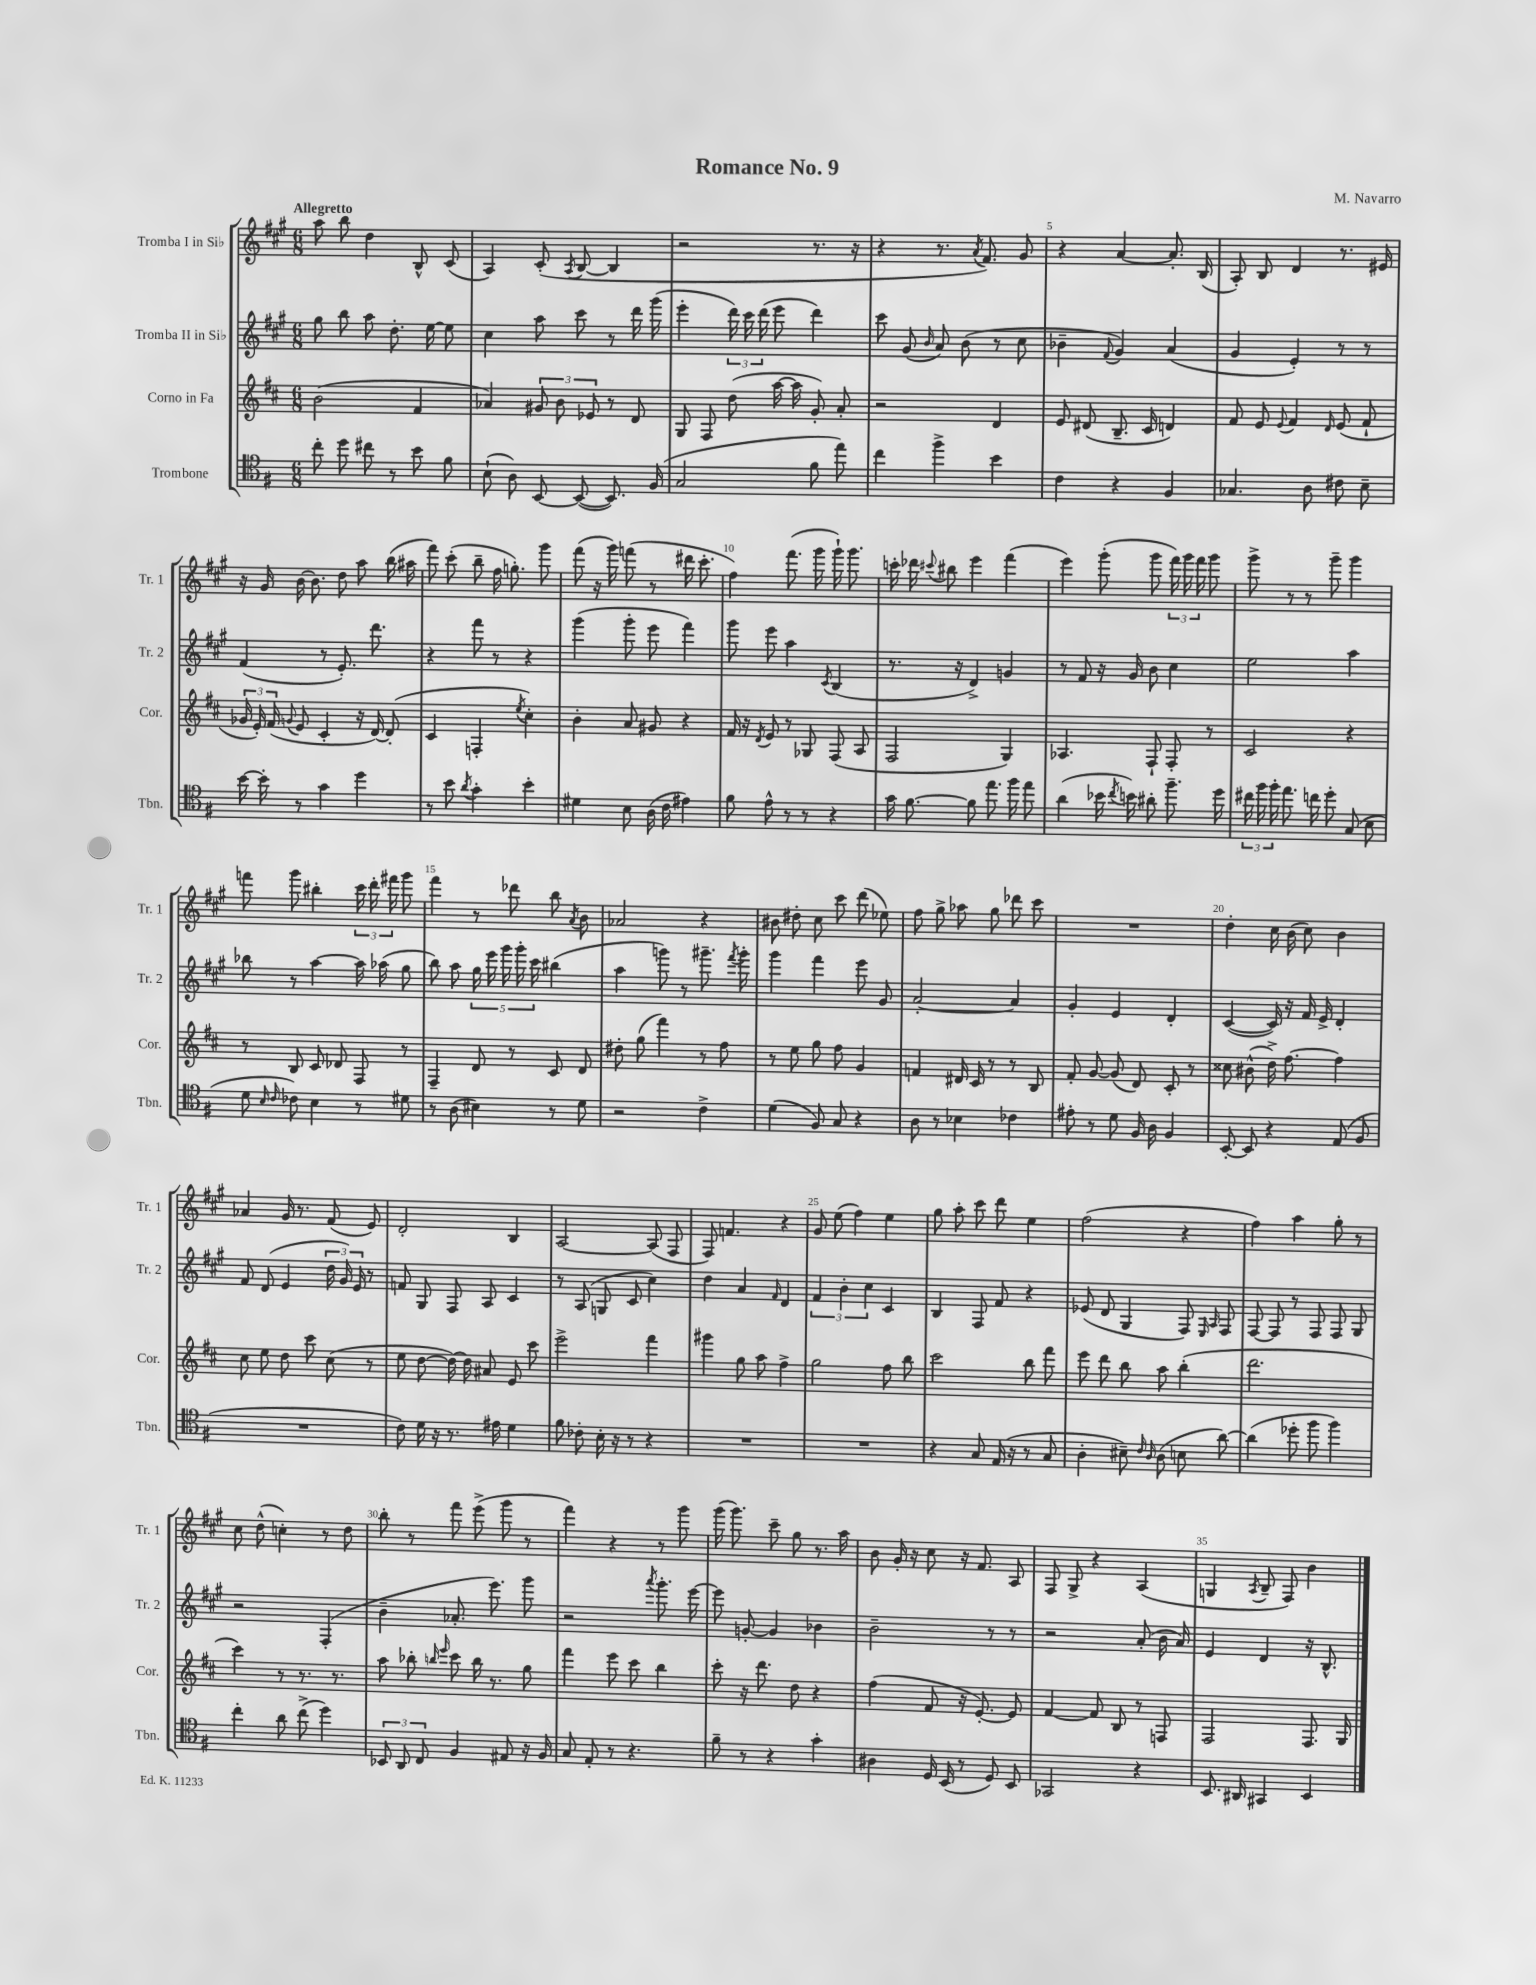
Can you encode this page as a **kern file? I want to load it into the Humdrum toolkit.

**kern	**kern	**kern	**kern
*part4	*part3	*part2	*part1
*staff4	*staff3	*staff2	*staff1
*I"Trombone	*I"Corno in Fa	*I"Tromba II in Si♭	*I"Tromba I in Si♭
*I'Tbn.	*I'Cor.	*I'Tr. 2	*I'Tr. 1
*clefC4	*clefG2	*clefG2	*clefG2
*k[f#]	*k[f#c#]	*k[f#c#g#]	*k[f#c#g#]
*M6/8	*M6/8	*M6/8	*M6/8
=1	=1	=1	=1
!	!	!	!LO:TX:a:B:t=Allegretto
8cc'\	(2b\	8gg#\	8aa\
8dd\	.	8bb\	8bb\
8cc#X\	.	8aa\	4dd\
8r	.	8.dd'\	.
8b\	4f#/	.	8B^^/
.	.	[16ee\	.
8f#\	.	8ee\]	(8c#/
=2	=2	=2	=2
(8B`\	4a-X/)	4cc#\	4A/)
8A\)	.	.	.
[8BB/	12g#X/	8aa\	(8c#'/
.	12b\	.	.
.	.	.	8qA/
(8BB/_	.	8ccc#\	[8B/
.	12e-X/	.	.
8.BB/])	8r	8r	4B/]
.	8d/	16ddd\	.
(16F#/	.	(16ggg#\	.
=3	=3	=3	=3
2G/	8G/	4eee'\	2r
.	8F#/	.	.
.	(8dd\	24ddd\)	.
.	.	24ccc#\	.
.	.	(24ddd\	.
.	[16aa\	8eee\	.
.	16aa\]	.	.
8f#\	8g'/)	4ddd\)	8.r
8ee\)	8a'/	.	.
.	.	.	16r
=4	=4	=4	=4
4cc\	2r	8ccc#\	4r
.	.	(8g#/	.
.	.	16qqb/	.
4ff#^\	.	8a/)	8.r
.	.	(8b\	.
.	.	.	8qa/
.	.	.	8.f#/)
4b\	4d/	8r	.
.	.	8cc#\	8g#/
=5	=5	=5	=5
4c\	8e/	4b-X~\	4r
.	(8d#X/	.	.
.	.	8qqf#/	.
4r	8.B~/	4g#/)	[4a/
.	16c#/	.	.
4F#/	4dn/)	(4a/	8.a'/]
.	.	.	(16B/
=6	=6	=6	=6
4.G-X/	8f#/	4g#/	8A'/)
.	8e/	.	8B/
.	8qqe/	.	.
.	4f#/	4e'/)	4d/
8A\	.	.	.
.	16qqd/	.	.
8c#X\	(8e/	8r	8.r
8B~\	8f#`/	8r	.
.	.	.	16e#X/
!!LO:LB:g=z
=7	=7	=7	=7
[16b\	24g-X/	(4f#/	16r
.	24e'/)	.	.
16b'\]	.	.	16g#/
.	(24f#/	.	.
.	8qqgn/	.	.
8r	8e/	.	[16b\
.	.	.	8.b\]
4g\	4c#'/	8r	.
.	.	8.e'/)	8dd\
4dd\	16r	.	8aa\
.	[16d/)	8.ddd\	.
.	(8d'/]	.	(16bb\
.	.	.	16aa#X\
=8	=8	=8	=8
8r	4c#/	4r	8fff#\)
8b\	.	.	(8ccc#'\
8qa/	.	.	.
4g'\	4Fn'/	8fff#\	8bb~\
.	.	8r	16ff#\
.	.	.	8.ggn'\)
.	8qee/	.	.
4b'\	4cc#'\)	4r	.
.	.	.	8ggg#\
=9	=9	=9	=9
4d#X\	4b'\	(4ggg#\	(8fff#\
.	.	.	16r
.	.	.	16ggg#\)
8B\	8a/	8ggg#'\	(8fffn\
(16A\	8g#X/	8eee\	8r
16c\	.	.	.
4e#X\)	4r	4fff#\)	16ddd#X\
.	.	.	8.ccc#'\
=10	=10	=10	=10
8f#\	16f#/	8ggg#\	4ff#\)
.	16r	.	.
.	8qd/	.	.
8e^^\	8e/	8eee\	.
8r	8r	4aa\	(8.fff#\
8r	8G-X/	.	.
.	.	.	16ggg#\
.	.	8qc#/	.
4r	(8F#/	(4B/	16ggg#`\)
.	.	.	8.ggg#\
.	8A/	.	.
=11	=11	=11	=11
16g\	2F#/	8.r	16cccn'\
[8.f#\	.	.	16ddd-X\
.	.	.	8qqccc#X/
.	.	.	8bb#X\
.	.	16r	.
8f#\]	.	4d^/)	4eee\
8.ee\	.	.	.
.	4G/)	4gn/	(4fff#\
16ff#\	.	.	.
8ee\	.	.	.
=12	=12	=12	=12
(4a\	4.A-X/	8r	4eee\)
.	.	8f#/	.
16b-X\	.	16r	(8ggg#'\
8qcc/	.	.	.
16bn\)	.	16g#/	.
8a#X'\	8F#`/	8b\	8ggg#\
8.ff#~\	8F#'/	4cc#\	24fff#\)
.	.	.	24ggg#\
.	.	.	24fff#\
.	8r	.	8ggg#\
16dd\	.	.	.
=13	=13	=13	=13
24cc#X\	2c#/	2ee\	8ggg#^\
24ff#\	.	.	.
24ff#'\	.	.	.
8.ee\	.	.	8r
.	.	.	8r
16ccn\	.	.	.
8dd'\	.	.	8ggg#~\
(8G/	4r	4aa\	4ggg#\
8B\	.	.	.
!!LO:LB:g=z
=14	=14	=14	=14
8d\	8r	8bb-X\	8fffn\
16qqB/	.	.	.
16qqc/	.	.	.
8c-X\)	8B/	8r	8ggg#\
4B\	8c#/	[4aa\	4bb#X'\
.	8d-X/	.	.
8r	8F#/	16aa\]	24ccc#\
.	.	.	24ddd'\
.	.	(16aa-X\	.
.	.	.	24fff#X\
8d#X\	8r	8gg#\	8ggg#\
=15	=15	=15	=15
8r	4F#~/	8bb\)	4fff#\
(8A\	.	8aa\	.
4B#X\)	8d/	20gg#\	8r
.	.	20eee\	.
.	.	20ggg#\	.
.	8r	.	8ddd-X\
.	.	20ggg#'\	.
.	.	20ccc#\	.
8r	8c#/	(4bb#X\	8bb\
.	.	.	8qa/
8d\	8d/	.	8b\
=16	=16	=16	=16
2r	8dd#X'\	4aa\	2a-X/
.	(8gg\	.	.
.	4fff#\)	8gggn\)	.
.	.	8r	.
4c^\	8r	8.ggg#X~\	4r
.	8ff#\	.	.
.	.	8qfff#/	.
.	.	16ggg#'\	.
=17	=17	=17	=17
(4d\	8r	4ggg#\	8b#X\
.	8ee\	.	8dd#X'\
8F#/)	8gg\	4fff#\	8cc#\
8G/	8ff#\	.	8ccc#\
4r	4g/	8eee\	(8ddd\
.	.	8g#/	8ee-X\)
=18	=18	=18	=18
8A\	4fn/	[2a'/	8ff#\
8r	.	.	8gg#^\
4B-X\	16d#X/	.	8aa-X\
.	16c#/	.	.
.	8r	.	8gg#\
4c-X\	8r	4a/]	8ddd-X\
.	8B/	.	8ccc#\
=19	=19	=19	=19
8e#X'\	8f#'/	4g#'/	2.r
8r	[8g/	.	.
8d\	(8g/]	4e/	.
16F#/	8d/)	.	.
16A\	.	.	.
4F#/	8c#'/	4d'/	.
.	8r	.	.
=20	=20	=20	=20
[8BB'/	8cc##X\	([4c#/	4dd'\
8BB/]	(8b#X^^\	.	.
4r	16dd^\)	16c#/])	16cc#\
.	[8.ff#\	16r	(16b\
.	.	16f#/	8cc#\)
.	.	16e^/	.
(8E/	4ff#\]	4d'/	4b\
8F#/	.	.	.
!!LO:LB:g=z
=21	=21	=21	=21
2.r	8cc#\	8f#/	4a-X/
.	8ee\	(8d/	.
.	8dd\	4e/	16g#/
.	.	.	8.r
.	8ccc#\	.	.
.	(8cc#\	24dd\	(8f#/
.	.	24g#/)	.
.	.	24e/	.
.	8r	8r	8e/)
=22	=22	=22	=22
8c\)	8ee\	8fn/	2d'/
16d\	[8dd\	8G#/	.
16r	.	.	.
8.r	16dd\_)	8F#/	.
.	16dd\]	.	.
.	8a#X/	8A/	.
16e#X\	.	.	.
4d\	8e/	4c#/	4B/
.	8ccc#\	.	.
=23	=23	=23	=23
8f#\	2eee^\	8r	[2A/
8c-X'\	.	(8A/	.
16B'\	.	8Gn/	.
16r	.	.	.
8r	.	8c#/	.
4r	4fff#\	4cc#\)	(8A/]
.	.	.	8F#/
=24	=24	=24	=24
2.r	4ggg#X\	4dd\	8F#/)
.	.	.	4.fn/
.	8gg\	4a/	.
.	8aa\	.	.
.	.	16qqf#/	.
.	4ff#^\	4d/	4r
=25	=25	=25	=25
2.r	2gg\	6f#/	8g#/
.	.	.	(8ee\
.	.	6b'\	.
.	.	.	4ff#\)
.	.	6cc#\	.
.	8ff#\	4c#/	4ee\
.	8bb\	.	.
=26	=26	=26	=26
4r	2ccc#\	4B/	8gg#\
.	.	.	8aa'\
8G/	.	8F#/	8ccc#\
(16E/	.	8f#/	8ddd\
16r	.	.	.
8r	8bb\	4r	4ee\
8G/	8fff#\	.	.
=27	=27	=27	=27
4A'\	8eee\	(8e-X/	(2ff#\
.	8ddd\	8d/	.
8B#X~\)	8bb\	4G#/	.
16qqc/	.	.	.
16qqA/	.	.	.
(8A\	8aa\	.	.
8Bn\	(4bb'\	8F#/)	4r
.	.	16qqE/	.
.	.	16qqA/	.
[8a\)	.	8F#/	.
=28	=28	=28	=28
(4a\]	2.ddd\	[8F#/	4ff#\)
.	.	8F#/]	.
8dd-X'\	.	8r	4aa\
8ff#\	.	8F#/	.
4ff#\)	.	8F#/	8gg#'\
.	.	8G#/	8r
!!LO:LB:g=z
=29	=29	=29	=29
4cc'\	4ccc#\)	2r	8cc#\
.	.	.	(8dd^^\
8a\	8r	.	4ccn'\)
(8cc^\	8.r	.	.
4dd\)	.	(4F#'/	8r
.	8.r	.	.
.	.	.	8dd\
=30	=30	=30	=30
12BB-X/	8aa\	4b~\	8bb'\
12AA/	.	.	.
.	8bb-X'\	.	8r
12C/	.	.	.
.	16qqbbn/	.	.
.	16qqeee/	.	.
4F#/	8ccc#\	8.a-X'/	8fff#\
.	16bb\	.	(8eee^\
.	8.r	8.eee\)	.
8E#X/	.	.	8ggg#\
16r	8gg\	8ggg#\	8r
16F#/	.	.	.
=31	=31	=31	=31
8G/	4fff#\	2r	4fff#\)
8E'/	.	.	.
8r	8eee\	.	4r
4.r	8ccc#\	.	.
.	.	8qaaa/	.
.	4bb\	8.ggg#'\	8r
.	.	.	8ggg#\
.	.	[16eee\	.
=32	=32	=32	=32
8f#~\	8ccc#'\	8eee\]	(16ggg#\
.	.	.	8.ggg#\)
8r	16r	[8gn'/	.
.	8.ddd\	.	.
4r	.	4g/]	8ccc#~\
.	8dd\	.	8gg#\
4g'\	4r	4b-X\	8.r
.	.	.	16aa\
=33	=33	=33	=33
4A#X\	(4ff#\	2b~\	8b\
.	.	.	16g#'/
.	.	.	16r
16D/	8f#/	.	8cc#\
(16BB/	.	.	.
8r	16r	.	16r
.	[8.e'/)	.	8.f#/
8D/)	.	8r	.
8BB/	8e/]	8r	8A/
=34	=34	=34	=34
2GG-X/	[4f#/	2r	8F#/
.	.	.	8G#^/
.	8f#/]	.	4r
.	8B/	.	.
4r	8r	(8a'/	(4A/
.	8Fn/	16b\	.
.	.	16a/)	.
=35	=35	=35	=35
8.BB/	2F#/	4e/	4Gn/
16AA#X/	.	.	.
.	.	.	8qA/
4GG#X/	.	4d/	8B~/
.	.	.	8F#/)
4BB/	8.F#/	16r	4b\
.	.	8.B^^/	.
.	16G/	.	.
==	==	==	==
*-	*-	*-	*-
